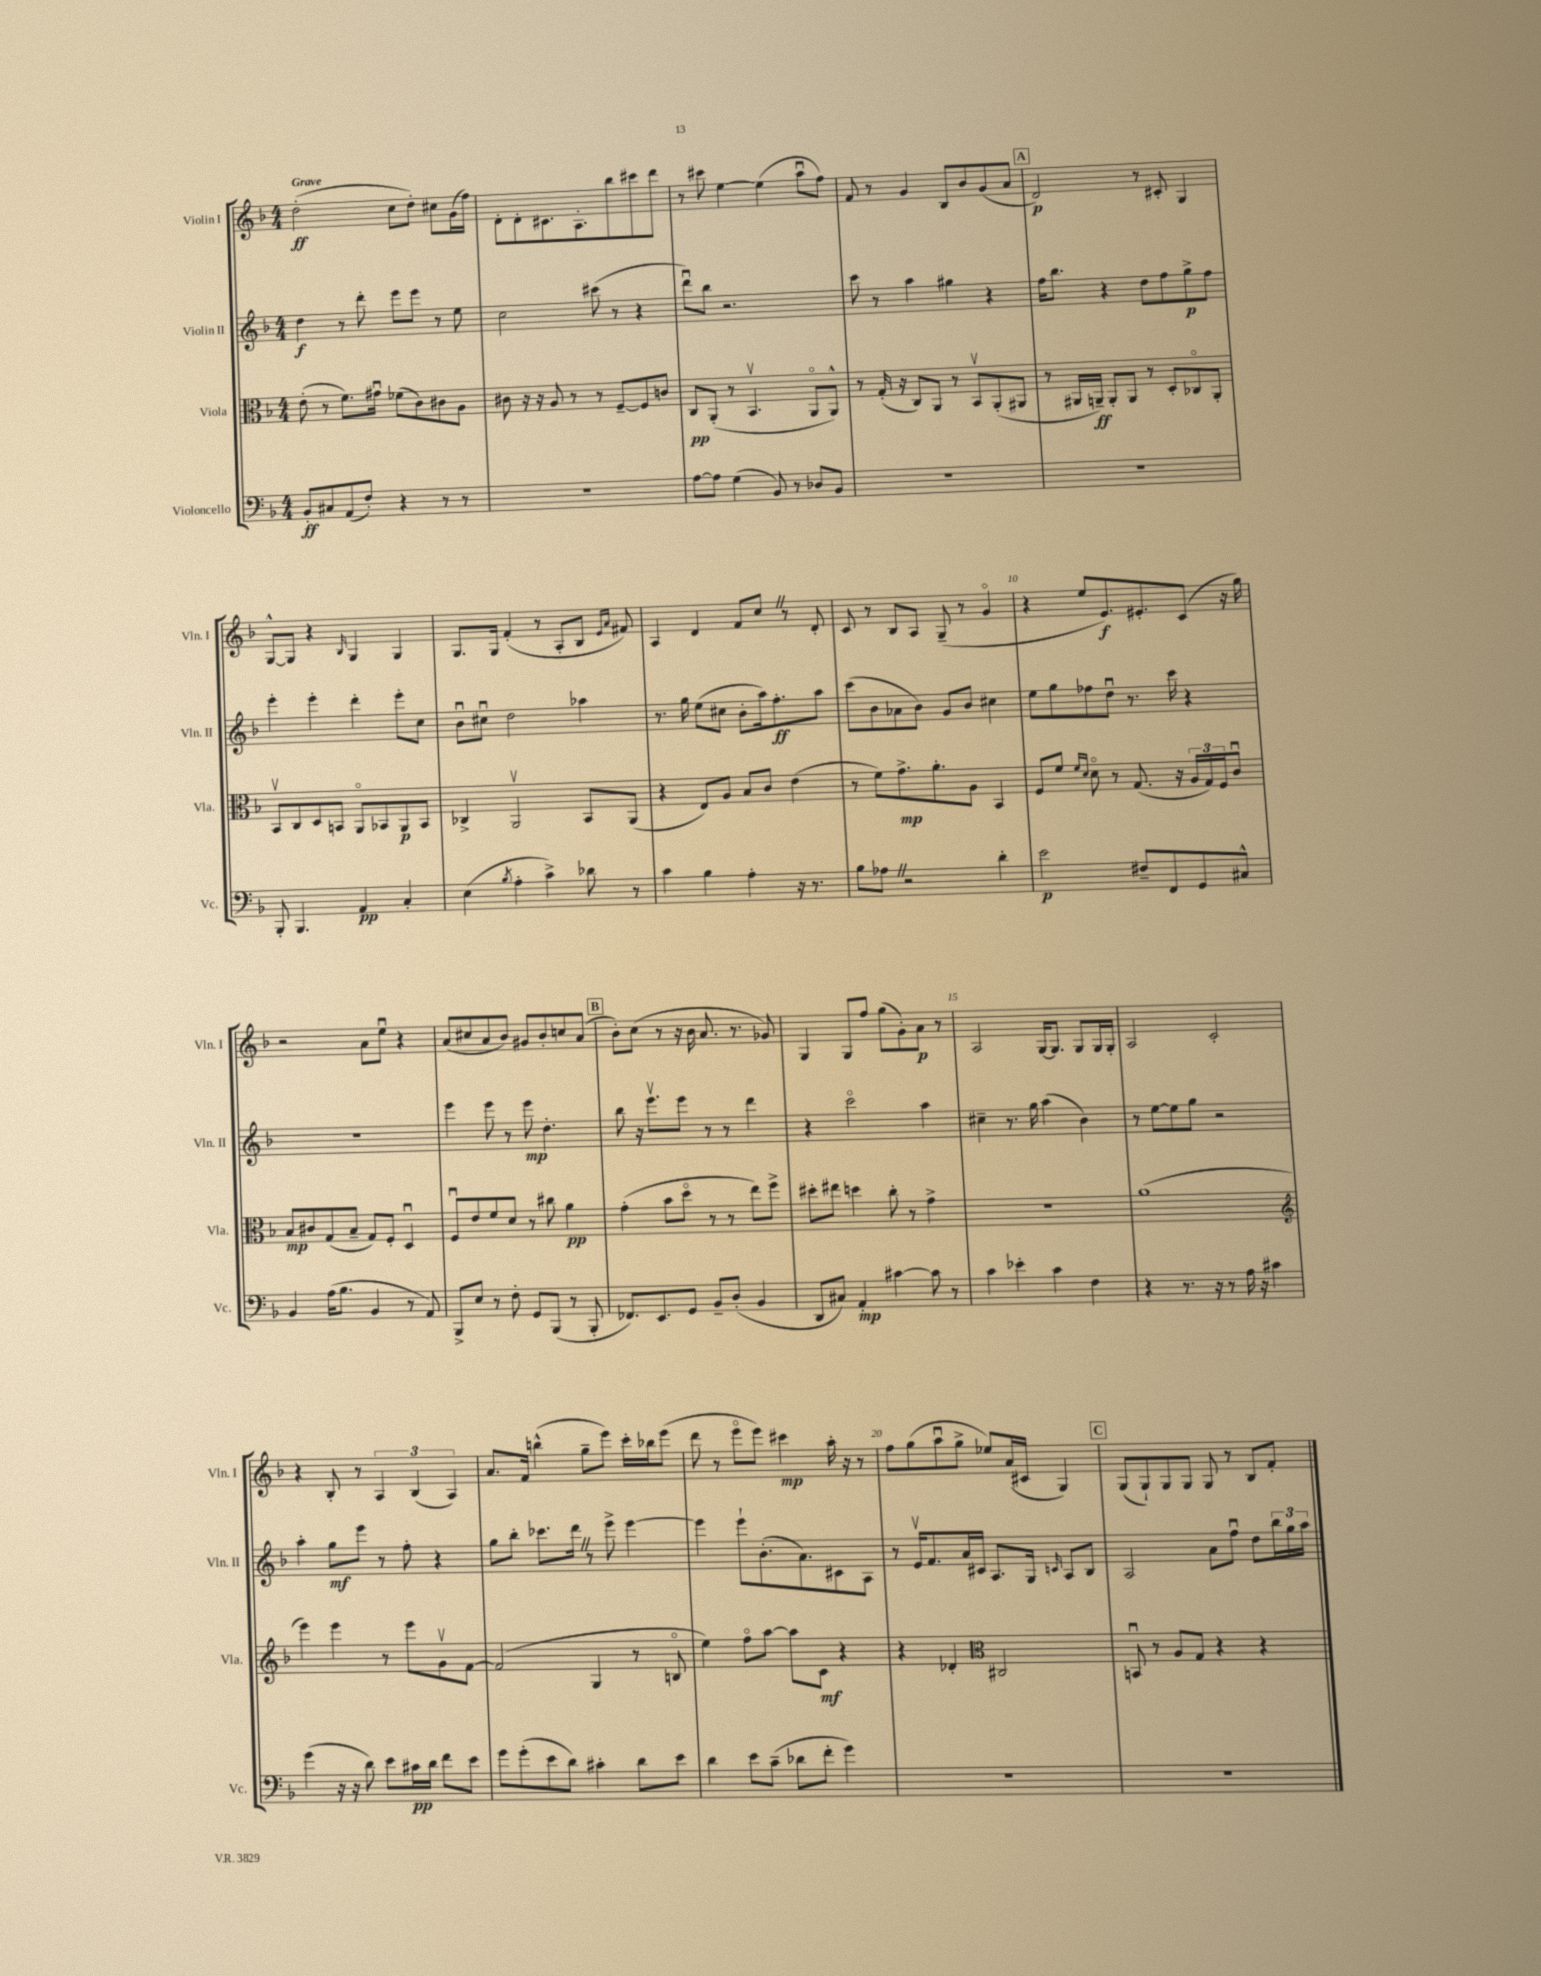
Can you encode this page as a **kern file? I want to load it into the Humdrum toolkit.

**kern	**dynam	**kern	**dynam	**kern	**dynam	**kern	**dynam
*part4	*part4	*part3	*part3	*part2	*part2	*part1	*part1
*staff4	*staff4	*staff3	*staff3	*staff2	*staff2	*staff1	*staff1
*I"Violoncello	*	*I"Viola	*	*I"Violin II	*	*I"Violin I	*
*I'Vc.	*	*I'Vla.	*	*I'Vln. II	*	*I'Vln. I	*
*clefF4	*	*clefC3	*	*clefG2	*	*clefG2	*
*k[b-]	*	*k[b-]	*	*k[b-]	*	*k[b-]	*
*M4/4	*	*M4/4	*	*M4/4	*	*M4/4	*
=1	=1	=1	=1	=1	=1	=1	=1
!	!	!	!	!	!	!LO:TX:a:B:t=Grave	!
8BB-'/L	ff	(8e'\	.	4dd\	f	(2dd'\	ff
8C#X/	.	8r	.	.	.	.	.
(8AA/	.	8.f\L)	.	8r	.	.	.
8F'/J)	.	.	.	8ddd'\	.	.	.
.	.	16g#Xu\Jk	.	.	.	.	.
4r	.	(8f-X\L	.	8eee\L	.	8cc\L	.
.	.	8c\)	.	8eee\J	.	8dd'\J)	.
8r	.	8c#X\	.	8r	.	8cc#X\L	.
8r	.	8A\J	.	8ee\	.	(16g\L	.
.	.	.	.	.	.	16ff\JJ)	.
=2	=2	=2	=2	=2	=2	=2	=2
1r	.	8c#X\	.	2cc\	.	8d'\L	.
.	.	16r	.	.	.	8d'\	.
.	.	16r	.	.	.	.	.
.	.	8A/	.	.	.	8.c#X\	.
.	.	8r	.	.	.	.	.
.	.	.	.	.	.	8.A'\	.
.	.	8r	.	(8ccc#X\	.	.	.
.	.	[8F~/L	.	8r	.	8bb-\	.
.	.	8F/]	.	4r	.	8ccc#X\	.
.	.	8cn/J	.	.	.	8ddd\J	.
=3	=3	=3	=3	=3	=3	=3	=3
[8A\L	.	8C/L	pp	8dddu\L)	.	8r	.
8A\J]	.	(8AA'/J	.	8bb-\J	.	8ccc#X\	.
(4G\	.	8r	.	2.r	.	[4ee\	.
.	.	4.BB-v/	.	.	.	.	.
8BB-/)	.	.	.	.	.	(4ee\]	.
8r	.	.	.	.	.	.	.
8D-X/L	.	8AA/L	.	.	.	8aau\L	.
8BB-/J	.	8AA^^/J)	.	.	.	8ff\J)	.
=4	=4	=4	=4	=4	=4	=4	=4
1r	.	8r	.	8ccc\	.	8f/	.
.	.	(16G'/	.	8r	.	8r	.
.	.	16r	.	.	.	.	.
.	.	8C/L)	.	4aa\	.	4g/	.
.	.	8AA/J	.	.	.	.	.
.	.	8r	.	4gg#X\	.	8B-/L	.
.	.	8BB-v/L	.	.	.	8b-/	.
.	.	(8AA'/	.	4r	.	(8g/	.
.	.	8AA#X/J	.	.	.	8a/J	.
!!LO:REH:place=s1:t=A
=5	=5	=5	=5	=5	=5	=5	=5
1r	.	8r	.	16ff\KL	.	2d/)	p
.	.	.	.	8.bb-\J	.	.	.
.	.	16AA#X/LL	.	.	.	.	.
.	.	16AAn~/JJ)	ff	.	.	.	.
.	.	8AA'/L	.	4r	.	.	.
.	.	8AA/J	.	.	.	.	.
.	.	8r	.	8dd\L	.	8r	.
.	.	8D'/L	.	8ff\	.	8c#X'/	.
.	.	8C-X/	.	8gg^\	p	4G/	.
.	.	8AA'/J	.	8ff\J	.	.	.
!!LO:LB:g=z
=6	=6	=6	=6	=6	=6	=6	=6
8BBB-'/	.	8BB-v/L	.	4eee'\	.	[8G^^/L	.
4.BBB-/	.	8C/	.	.	.	8G/J]	.
.	.	8D/	.	4eee'\	.	4r	.
.	.	8BBn/J	.	.	.	.	.
.	.	.	.	.	.	16qqB-/	.
4AA/	pp	8AA/L	.	4ddd'\	.	4G/	.
.	.	8BB-X/	.	.	.	.	.
4C'/	.	8AA/	p	8eee'\L	.	4G/	.
.	.	8BB-/J	.	8cc\J	.	.	.
=7	=7	=7	=7	=7	=7	=7	=7
(4E\	.	4C-X^/	.	8b-u\L	.	8.G/L	.
.	.	.	.	8cc#Xu\J	.	.	.
.	.	.	.	.	.	16G/Jk	.
8qB-/	.	.	.	.	.	.	.
4A'\	.	2AAv/	.	2dd\	.	(4f'/	.
4c^\)	.	.	.	.	.	8r	.
.	.	.	.	.	.	8A'/L	.
8d-X\	.	8BB-/L	.	4aa-X\	.	8B-/J	.
.	.	.	.	.	.	16qqe/LL	.
.	.	.	.	.	.	16qqa/JJ	.
8r	.	(8AA/J	.	.	.	8f#X/)	.
=8	=8	=8	=8	=8	=8	=8	=8
4c\	.	4r	.	8.r	.	4A/	.
.	.	.	.	16gg\	.	.	.
4B-\	.	8E/L)	.	(8ee\L	.	4d/	.
.	.	8A/J	.	8cc#X\J	.	.	.
4A'\	.	8B-/L	.	8b-'\L	.	8f/L	.
.	.	8c/J	.	16aa\k)	.	8ccZ/J	.
.	.	.	.	8.ff'\	ff	.	.
16r	.	(4e\	.	.	.	8r	.
8.r	.	.	.	.	.	.	.
.	.	.	.	8aa\J	.	8d'/	.
=9	=9	=9	=9	=9	=9	=9	=9
8B-\L	.	8r	.	(8ccc\L	.	8c/	.
8A-XZ\J	.	8f\L)	.	8b-\	.	8r	.
2r	.	8.g^\	mp	8a-X\	.	8B-/L	.
.	.	.	.	8b-\J)	.	8A/J	.
.	.	8.a'\	.	.	.	.	.
.	.	.	.	8g/L	.	(8G~/	.
.	.	8A\J	.	8b-/J	.	8r	.
4d'\	.	4BB-/	.	4cc#X\	.	4g/	.
=10	=10	=10	=10	=10	=10	=10	=10
2e\	p	8F/L	.	8ee\L	.	4r	.
.	.	8f/J	.	8gg\	.	.	.
.	.	16qqf/LL	.	.	.	.	.
.	.	16qqd/JJ	.	.	.	.	.
.	.	8d\	.	8ff-X\	.	8ee/L	.
.	.	8r	.	8ddu\J	.	8.e/)	f
8F#X~/L	.	(8.G/	.	8.r	.	.	.
.	.	.	.	.	.	8.e#X'/	.
8FF/	.	.	.	.	.	.	.
.	.	16r	.	16ccc\	.	.	.
8GG/	.	24A/LL	.	4r	.	(8c/J	.
.	.	24G/)	.	.	.	.	.
.	.	24F/J	.	.	.	.	.
8C#X^^/J	.	8cu/J	.	.	.	16r	.
.	.	.	.	.	.	16gg\)	.
!!LO:LB:g=z
=11	=11	=11	=11	=11	=11	=11	=11
4BB-/	.	8B-/L	mp	1r	.	2r	.
.	.	8c#X/	.	.	.	.	.
(16A\KL	.	(8G/	.	.	.	.	.
8.B-\J	.	.	.	.	.	.	.
.	.	8B-~/J	.	.	.	.	.
4BB-/	.	8G/L)	.	.	.	8a\L	.
.	.	8F'/J	.	.	.	8eeu\J	.
8r	.	4Du/	.	.	.	4r	.
8AA/)	.	.	.	.	.	.	.
=12	=12	=12	=12	=12	=12	=12	=12
8BBB-^/L	.	8Fu/L	.	4eee\	.	(8a/L	.
8E/J	.	8e/	.	.	.	8cc#X/	.
8r	.	8f/	.	8eee\	.	8a/	.
8F'\	.	8d/J	.	8r	.	8b-/J)	.
8GG/L	.	8r	.	8eee\	mp	8g#X/L	.
(8BBB-/J	.	8cc#X\	.	4.dd'\	.	8b-'/	.
8r	.	4a\	pp	.	.	8ccn/	.
8BBB-'/	.	.	.	.	.	(8a/J	.
!!LO:REH:place=s1:t=B
=13	=13	=13	=13	=13	=13	=13	=13
8.FF-X/L)	.	(4g'\	.	8bb-\	.	8b-'\L)	.
.	.	.	.	16r	.	(8cc\J	.
8.EE/	.	.	.	8.eeev\L	.	.	.
.	.	8b-\L	.	.	.	8r	.
8GG/J	.	8dd\J	.	8eee\J	.	16r	.
.	.	.	.	.	.	16b-\	.
8BB-~/L	.	8r	.	8r	.	8.a/	.
(8D'/J	.	8r	.	8r	.	.	.
.	.	.	.	.	.	8.r	.
4BB-/	.	8ee\L)	.	4ddd\	.	.	.
.	.	8ff^\J	.	.	.	8g-X/)	.
=14	=14	=14	=14	=14	=14	=14	=14
8DD/L	.	8dd#X'\L	.	4r	.	4G/	.
8C#X/J)	.	8ee#X\J	.	.	.	.	.
4AA'/	mp	4ddn\	.	2ccc\	.	8G/L	.
.	.	.	.	.	.	8ff/J	.
[4c#X\	.	8cc'\	.	.	.	(8gg\L	.
.	.	8r	.	.	.	8g'\)	.
8c#\]	.	4g^\	.	4aa\	.	8a\J	p
8r	.	.	.	.	.	8r	.
=15	=15	=15	=15	=15	=15	=15	=15
4c\	.	1r	.	4cc#X~\	.	2A/	.
4e-X'\	.	.	.	8.r	.	.	.
.	.	.	.	16gg\	.	.	.
4c\	.	.	.	(4aa\	.	[16G/KL	.
.	.	.	.	.	.	8.G/J]	.
4F\	.	.	.	4b-\)	.	8G/L	.
.	.	.	.	.	.	16G/L	.
.	.	.	.	.	.	16G'/JJ	.
=16	=16	=16	=16	=16	=16	=16	=16
4r	.	(1a	.	8r	.	2A/	.
.	.	.	.	[8ee\L	.	.	.
8.r	.	.	.	8ee\]	.	.	.
.	.	.	.	8gg\J	.	.	.
16r	.	.	.	.	.	.	.
8r	.	.	.	2r	.	2c'/	.
16A\	.	.	.	.	.	.	.
16r	.	.	.	.	.	.	.
4c#X\	.	.	.	.	.	.	.
!!LO:LB:g=z
=17	=17	=17	=17	=17	=17	=17	=17
*	*	*clefG2	*	*	*	*	*
(4g\	.	4eee\)	.	4aa'\	.	4r	.
16r	.	4eee\	.	8gg\L	mf	8B-'/	.
16r	.	.	.	.	.	.	.
8d\)	.	.	.	8eee\J	.	8r	.
8e\L	.	8r	.	8r	.	6A/	.
16c#X\L	pp	8eee\L	.	8ff'\	.	.	.
.	.	.	.	.	.	(6B-/	.
16d\JJ	.	.	.	.	.	.	.
8f\L	.	8gv\	.	4r	.	.	.
.	.	.	.	.	.	6A/)	.
8e\J	.	[8f\J	.	.	.	.	.
=18	=18	=18	=18	=18	=18	=18	=18
8g\L	.	(2f/]	.	8gg\L	.	8.a/L	.
(8g'\	.	.	.	8bb-'\J	.	.	.
.	.	.	.	.	.	16f/Jk	.
8e\	.	.	.	8.ccc-X\L	.	(4bbn^^\	.
8d\J)	.	.	.	.	.	.	.
.	.	.	.	16dddZ\Jk	.	.	.
4c#X'\	.	4G/	.	8r	.	8gg~\L	.
.	.	.	.	8eee^\	.	8eee\J)	.
8d\L	.	8r	.	[4eee\	.	16ccc'\LL	.
.	.	.	.	.	.	16bb-X\J	.
8e\J	.	8Bn/	.	.	.	(8eee\J	.
=19	=19	=19	=19	=19	=19	=19	=19
4d\	.	4ee\)	.	4eee\]	.	8ddd\	.
.	.	.	.	.	.	8r	.
8e\L	.	8ff\L	.	8eee`\L	.	8eee\L	.
(8c~\J	.	[8aa\J	.	(8.b-'\	.	8eee\J)	.
8d-X\L	.	8aa\L]	.	.	.	4ccc#X\	mp
.	.	.	.	8.a\)	.	.	.
8f'\J	.	8c\J	mf	.	.	.	.
4g\)	.	4r	.	8c#X\	.	16aa'\	.
.	.	.	.	.	.	16r	.
.	.	.	.	8A\J	.	8r	.
=20	=20	=20	=20	=20	=20	=20	=20
1r	.	4r	.	8r	.	8ff\L	.
.	.	.	.	16ev/KL	.	(8gg\	.
.	.	.	.	8.f/	.	.	.
.	.	4d-X'/	.	.	.	8aau\	.
.	.	.	.	16a/L	.	8gg^\J	.
.	.	.	.	16c#X/JJ	.	.	.
*	*	*clefC3	*	*	*	*	*
.	.	2C#X/	.	8.A/L	.	8ee-X/L)	.
.	.	.	.	.	.	(16a/L	.
.	.	.	.	16G/Jk	.	16c#X/JJ	.
.	.	.	.	16qqcn/	.	.	.
.	.	.	.	8A/L	.	4G/)	.
.	.	.	.	8B-/J	.	.	.
!!LO:REH:place=s1:t=C
=21	=21	=21	=21	=21	=21	=21	=21
1r	.	8BBnu/	.	2A/	.	(8G/L	.
.	.	8r	.	.	.	8G`/)	.
.	.	8A/L	.	.	.	8G/	.
.	.	8G/J	.	.	.	8G/J	.
.	.	4r	.	8a\L	.	8G/	.
.	.	.	.	8ffu\J	.	8r	.
.	.	4r	.	8dd\L	.	8B-/L	.
.	.	.	.	24bb-\L	.	8f'/J	.
.	.	.	.	24gg\	.	.	.
.	.	.	.	24aa\JJ	.	.	.
==	==	==	==	==	==	==	==
*-	*-	*-	*-	*-	*-	*-	*-
